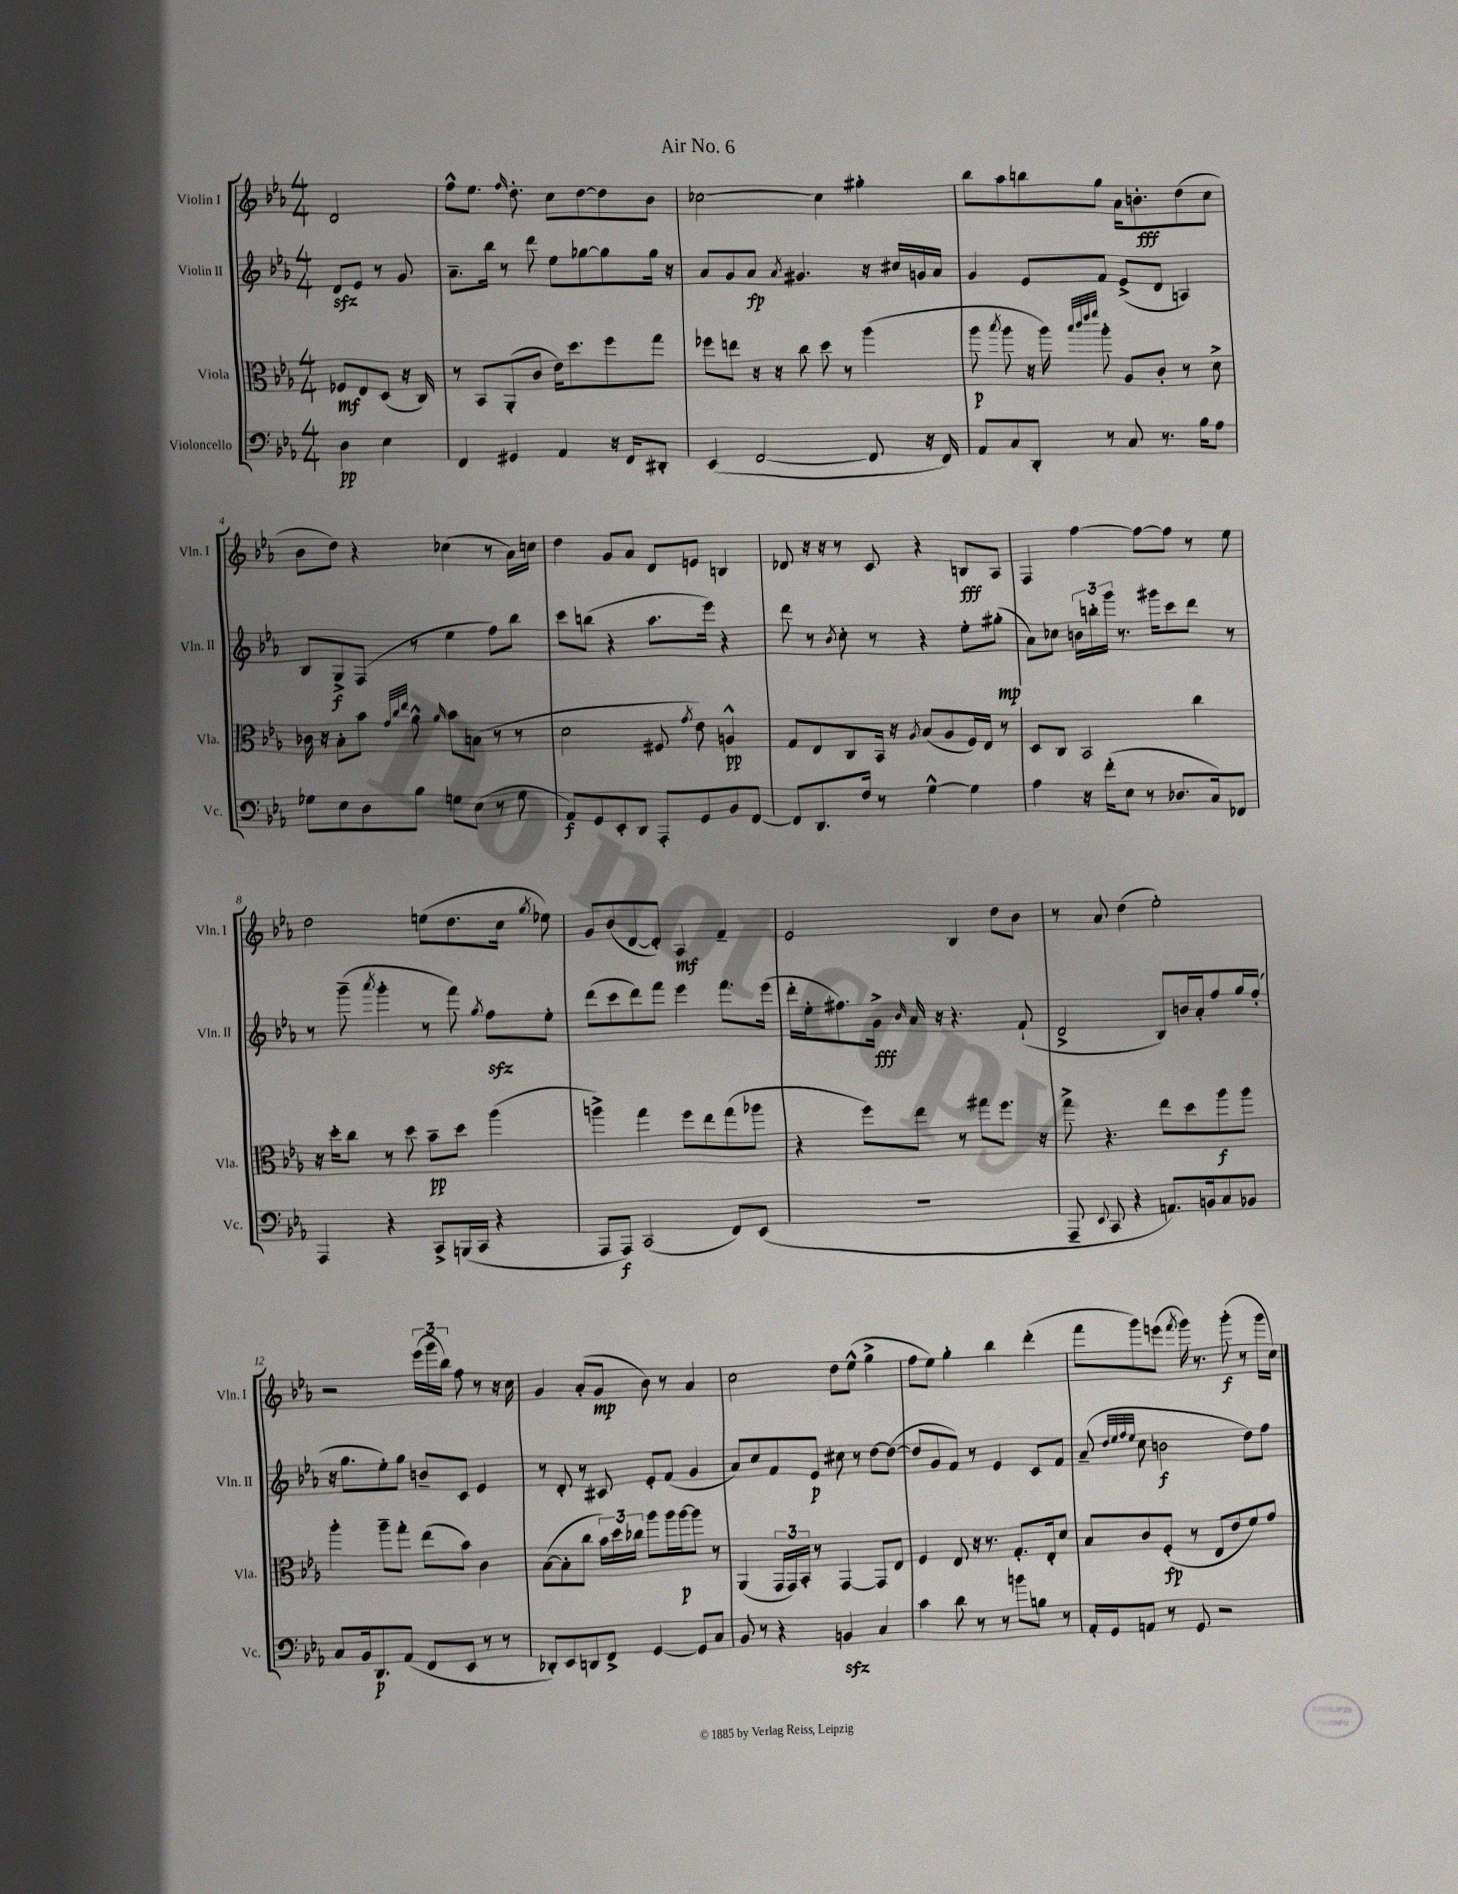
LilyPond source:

\header { title = "Air No. 6" }
<<
\new StaffGroup <<
\new Staff = "s0" \with { instrumentName = "Violin I" shortInstrumentName = "Vln. I" } {
    \clef treble \key ees \major \numericTimeSignature \time 4/4 \partial 2
    \autoBeamOff d'2 |
    f''8[-^ ees''8.] \grace { f''16 } d''8.-. c''8[ d''8~ d''8 bes'8] |
    ces''2~ ces''4 gis''4-. |
    bes''8[ aes''8 b''8 g''8] aes'16[ b'8.-.\fff d''8( c''8] |
    bes'8[ d''8]) r4 ces''4( r8 aes'16[) c''16] |
    d''4 g'8[ aes'8] d'8[ e'8] b4 |
    des'8 r16 r16 r8 c'8 r4 b8[\fff aes8] |
    f4 f''4~ f''8[~ f''8] r8 ees''8 |
    d''2 e''8[( d''8. c''16] \acciaccatura { g''8 } ees''8) |
    g'8[ bes'8( d'8~ d'8]-.) aes4\mf f'4-- |
    ees'2 bes4 d''8[ bes'8] |
    r8 aes'8 d''4( ees''2-.) |
    r2 \tuplet 3/2 { ees'''16[( g'''16 bes''16]) } f''8 r8 r16 c''16 |
    g'4 aes'8[-.( g'8]\mp bes'8) r8 aes'4 |
    c''2 d''8[ ees''8]-^( g''4-> |
    f''8[ ees''8]) g''4-. bes''4 d'''4-.( |
    f'''8[ g'''8) e'''8]( \acciaccatura { f'''8 } g'''16) r8. g'''8-.\f( r8 g'''16[ c''16]) \bar "|." |
}
\new Staff = "s1" \with { instrumentName = "Violin II" shortInstrumentName = "Vln. II" } {
    \clef treble \key ees \major \numericTimeSignature \time 4/4 \partial 2
    \autoBeamOff d'8[\sfz ees'8] r8 g'8 |
    aes'8.[-- bes''16] r8 d'''8 ees''8[ ges''8~ ges''8 ges''16] r16 |
    aes'8[ g'8 aes'8]\fp \acciaccatura { aes'8 } gis'4. r16 cis''16[ g'16 aes'16] |
    g'4 ees'8[ f'8] ees'8[->( d'8] a4) |
    bes8[ g8->\f f8]( r8 ees''4 f''8[) bes''8] |
    c'''8[ b''8]( r4 aes''8.[ ees'''16]) r4 |
    d'''8 r8 \acciaccatura { bes'8 } c''8-. r8 r4 ees''8[-. gis''8]-.\mp( |
    aes'8[) ces''8] \tuplet 3/2 { b'16[ b''16-. g'''16] } r8. gis'''16[ c'''8 d'''8] r8 |
    r8 g'''8--( \acciaccatura { aes'''8 } g'''4-. r8 f'''8) \acciaccatura { g''8 } f''8[\sfz ees''8]-. |
    d'''8[( c'''8 d'''8) f'''8] ees'''4 f'''8.[ ees'''16]( |
    d'''16[-. ees''16-. fis''8.) g'16]->\fff \grace { bes'16 } aes'16 r16 r4. f'8-!( |
    d'2-> bes8[) b'16 aes'16-. f''8 g''16 f''16]-.( |
    r16 g''8.[ ees''8-.) g''8] b'8[-- c'8] ees'4 |
    r8 d'8-. r8 cis'8 ees'8[-. f'8]( g'4 |
    aes'8[) c''8 f'8 ees'8]\p cis''8 r8 d''8[~ d''8]~( |
    d''8[ g'8 f'8]) r8 ees'4 c'8[ f'8] |
    aes'8--( \grace { d''32[ ees''32 f''32 ees''32] } c''8 b'2\f d''8[) f''8] \bar "|." |
}
\new Staff = "s2" \with { instrumentName = "Viola" shortInstrumentName = "Vla." } {
    \clef alto \key ees \major \numericTimeSignature \time 4/4 \partial 2
    \autoBeamOff fes8[\mf ees8 d8]( r16 c16) |
    r8 bes,8[ aes,8-.( c'8] ees'16[) d''8. f''8 g''8] |
    fes''8[ e''8] r16 r16 c''8 d''8 r8 aes''4( |
    aes''8\p \acciaccatura { bes''8 } aes''8 r16 aes''16) \grace { bes''32[ c'''32 ees'''32 f'''32] } aes''8-. aes8[ c'8]-. r8 d'8-> |
    ces'16 r16 bes8[-. bes'8] \grace { g'32[ c''32 ees''32] } aes'8-^ \grace { aes'16 } bes'8[ b8]( r8 r8 |
    d'2 fis8 \acciaccatura { g'8 } ees'8) a4-^\pp |
    g8[ ees8 c8 bes,16] r16 \acciaccatura { aes8 } bes8[( aes8 f16) ees16] r8 |
    d8[ c8] bes,2 c''4 |
    r16 d''16[-. c''8] r8 d''8 bes'8[--\pp d''8] aes''4( |
    a''4->) g''4 f''8[ ees''8 g''8( aes''8] |
    r4 f''8[) ees''8] r8 gis''8[ f''8.] r16 |
    g''8-> r4. ees''8[ d''8 aes''8\f aes''8] |
    aes''4-. aes''8[-- g''8]-. ees''8[( bes'8]) c'4 |
    bes8[~( bes8-. c''8] \tuplet 3/2 { bes'16[) d''16 ces''16] } aes''8[ aes''16 aes''16~\p aes''8] r8 |
    aes,4( \tuplet 3/2 { g,16[ g,16) bes,16]-. } r8 g,4~ g,8[ ees8] |
    f4 ees8 r16 r8. g8.[-. ees16-. d'8] |
    bes8[ c'8 f8]-.\fp( r8 ees8[ ees'8 f'8) g'8] \bar "|." |
}
\new Staff = "s3" \with { instrumentName = "Violoncello" shortInstrumentName = "Vc." } {
    \clef bass \key ees \major \numericTimeSignature \time 4/4 \partial 2
    \autoBeamOff d4\pp ees4 |
    f,4 gis,4 aes,4 r16 f,16[ dis,8]-. |
    ees,4( f,2~ f,8 r16 f,16) |
    aes,8[ c8 d,8]-. r8 c8 r8. bes16[ aes8] |
    ges8[ ees8 d8 bes8] g8[ ees8]( r8 g8 |
    aes,8[\f) g,8 ees,8-. d,8] aes,,8[-. g,8 bes,8 f,8]~ |
    f,8[ d,8. f16] r8 g4~-^ g4 |
    aes4 r16 f'16[-.( ees8] r8 des8.[ c16) fes,8] |
    aes,,4 r4 c,8[-> b,,16( c,16] r4 |
    aes,,8[ aes,,8]\f) c,2( f,8[) ees,8]( |
    R1 |
    aes,,8-- \appoggiatura { ees,8 } c,8 r4 a,8.[) b,16 c8 bes,8] |
    c8[ bes,16 d,8.\p aes,8]( f,8[ ees,8] r8 r8 |
    des,8[-.) ees,8 d,8 f,8]-> g,4~ g,8[ c8] |
    bes,8 r8 r4 b,4\sfz c4 |
    c'4 d'8 r8 r8 b'8[ b8] r8 |
    aes,16[-. g,16 a,8] r8 g,8 r2 \bar "|." |
}
>>
>>
